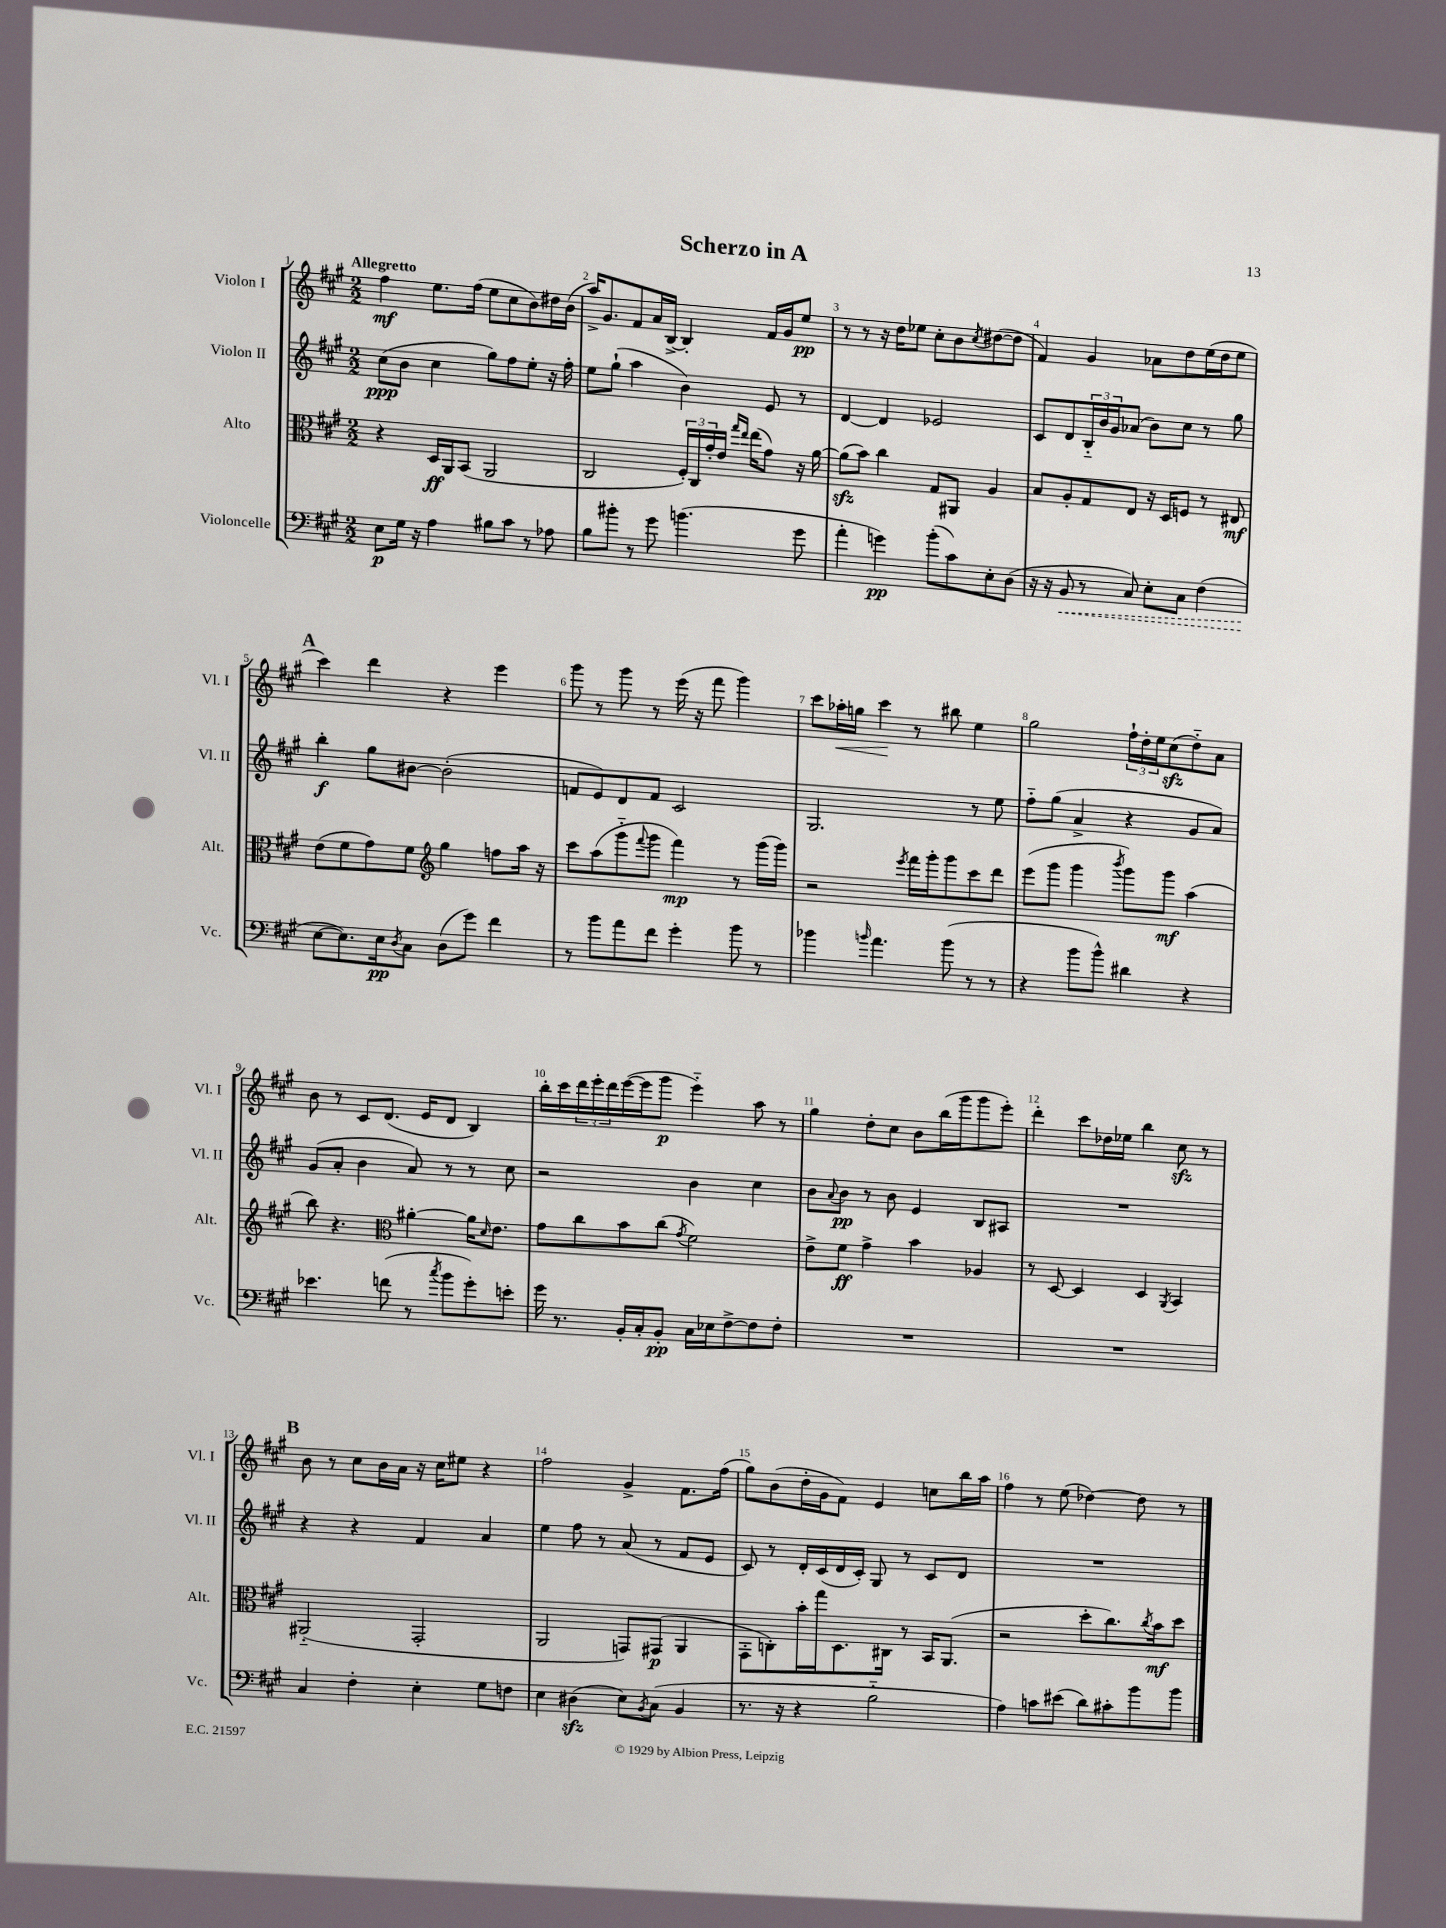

**kern	**kern	**kern	**kern
*staff4	*staff3	*staff2	*staff1
*clefF4	*clefC3	*clefG2	*clefG2
*k[f#c#g#]	*k[f#c#g#]	*k[f#c#g#]	*k[f#c#g#]
*M2/2	*M2/2	*M2/2	*M2/2
8E	4r	(8cc#	4ff#
16G#	.	8b	.
16r	.	.	.
4A	16D	4cc#	8.ee
.	16AA	.	.
.	(8BB	.	.
.	.	.	(16ff#
8B#	2AA	8gg#)	8ee
8c#	.	8ff#	8cc#
8r	.	8ee'	8b)
8A-	.	16r	16dd#
.	.	16ff#'	(16b
=	=	=	=
8B	2C#	8ee	16aa^)
.	.	.	8.g#
8b#'	.	(8gg#`	.
8r	.	4aa	8f#
8g#	.	.	16a
.	.	.	[16B^
(4.b	24F#')	4b)	4B']
.	24C#	.	.
.	24g#'	.	.
.	16e	.	.
.	16qqgg#	.	.
.	16qqee	.	.
.	(16ee	.	.
.	8g#)	8e	16f#
.	.	.	16g#
8g#	16r	8r	8ee
.	[16a	.	.
=	=	=	=
4a'	(8a]	[4d	8r
.	8b)	.	8r
4g)	4cc#	4d]	16r
.	.	.	16dd
.	.	.	8ee-
(8b'	8G#	2e-	8cc#'
8c#)	8AA#	.	8b
.	.	.	8qcc#
8E'	4A	.	([8dd#
(8D	.	.	8dd#]
=	=	=	=
16r	8B	8c#	4f#)
16r	.	.	.
8BB	8A'	8d	.
8r	8G#	24B'~	4g#
.	.	24b	.
.	.	24g#	.
8C#)	8E	(8a-	.
8E'	16r	8b)	8a-
.	16D	.	.
8C#	8F	8cc#	8dd
(4F#	8r	8r	(16ee
.	.	.	16dd
.	8E#	8gg#	8ee
=	=	=	=
[8E	(8e	4bb'	4ccc#)
8.E])	8f#	.	.
.	8g#)	8gg#	4ddd
16E	.	.	.
8qD	.	.	.
8C#	8f#	[8b#	.
*	*clefG2	*	*
(8D	4gg#	(2b#']	4r
8g#)	.	.	.
4f#	8ff	.	4eee
.	16aa	.	.
.	16r	.	.
=	=	=	=
8r	8ccc#	8f	8ggg#
8b	(8aa	8e)	8r
8a	8ggg#'~	8d	8ggg#
.	8qqfff#	.	.
8f#	8ggg#	8f	8r
4g#'	4fff#)	2c#	(16eee
.	.	.	16r
.	.	.	8fff#
8b	8r	.	4ggg#)
8r	(16ggg#	.	.
.	16ggg#)	.	.
=	=	=	=
4b-	2r	2.G#	8ccc#
.	.	.	16aa-'
.	.	.	16gg
16qqb	.	.	.
4.a	.	.	4ccc#
.	8qeee	.	.
.	16fff#	.	8r
.	16ggg#'	.	.
(8b	8ggg#	.	8bb#
8r	8ccc#	8r	4ee
8r	8ddd	8ee	.
=	=	=	=
4r	(8eee	8ff#'~	2gg#
.	8ggg#	(8gg#	.
8b	4ggg#	4a^	.
8b^^)	.	.	.
.	8qbbb	.	.
4d#	8ggg#)	4r	24ff#`
.	.	.	24dd'
.	.	.	24ee
.	8ggg#	.	(8cc#
4r	(4aa	8g#	8dd'~)
.	.	8a)	8a
=	=	=	=
4.e-	8bb)	(8g#	8b
.	4.r	8a'	8r
.	.	4b	8c#
(8f	.	.	(8.d
*	*clefC3	*	*
8r	[4a#'	8a)	.
.	.	.	16e
8qcc#	.	.	.
8b	.	8r	8d
8g#')	16a#]	8r	4B)
.	16qqd	.	.
.	8.e	.	.
8e'	.	8cc#	.
=	=	=	=
16g#	8g#	2r	16bb'
8.r	.	.	16ccc#
.	8cc#	.	24ddd
.	.	.	24eee'
.	.	.	24ddd
16BB'	8b	.	([16eee
16C#'	.	.	16eee]
8BB'	(8cc#	.	8ggg#
.	8qg#	.	.
16C#	2f#)	4b	4eee'~)
16E-	.	.	.
[8F#^	.	.	.
8F#]	.	4cc#	8aa
8F#'	.	.	8r
=	=	=	=
1r	8e^	8b	4gg#
.	.	8qqa	.
.	8f#	8b	.
.	4g#^	8r	8dd'
.	.	8b	8cc#
.	4b	4e	8b
.	.	.	(16bb
.	.	.	16ggg#
.	4A-	8B	8ggg#
.	.	8A#	8eee')
=	=	=	=
1r	8r	1r	4ddd'
.	[8D	.	.
.	4D]	.	8ccc#
.	.	.	16dd-
.	.	.	16ee-
.	4D	.	4bb
.	8qAA	.	.
.	4BB	.	8cc#
.	.	.	8r
=	=	=	=
4C#	(2AA#'~	4r	8b
.	.	.	8r
4F#'	.	4r	8cc#
.	.	.	16b
.	.	.	16a
4E'	2GG#'	4f#	16r
.	.	.	16cc#
.	.	.	8ee#
8G#	.	4a	4r
8F	.	.	.
=	=	=	=
4E	2AA	4ee	2ff#
(4D#	.	8ff#	.
.	.	8r	.
8E)	8GG)	(8a	4g#^
8qBB	.	.	.
(8C#	(8GG#	8r	.
4BB	4AA	8f#	8.f#
.	.	8e	.
.	.	.	(16ff#
=	=	=	=
8.r	8GG#'	8c#)	8gg#)
.	8C')	8r	(8b
16r	.	.	.
4r	16b'	16d'	16dd'
.	16gg#	(16c#	16g#
.	8.D	16d	8f#)
.	.	16c#')	.
2B'~	.	8G#	4e
.	16C#	.	.
.	8r	8r	.
.	16BB	8c#	8cc
.	(8.AA	.	.
.	.	8d	16bb
.	.	.	16aa
=	=	=	=
4A)	2r	1r	4ff#
8c	.	.	8r
(8e#	.	.	(8ee
8d)	8dd'	.	[4dd-)
8c#'	8.cc#)	.	.
8b	.	.	8dd-]
.	8qcc#	.	.
.	16b	.	.
8b	8dd	.	8r
==	==	==	==
*-	*-	*-	*-
